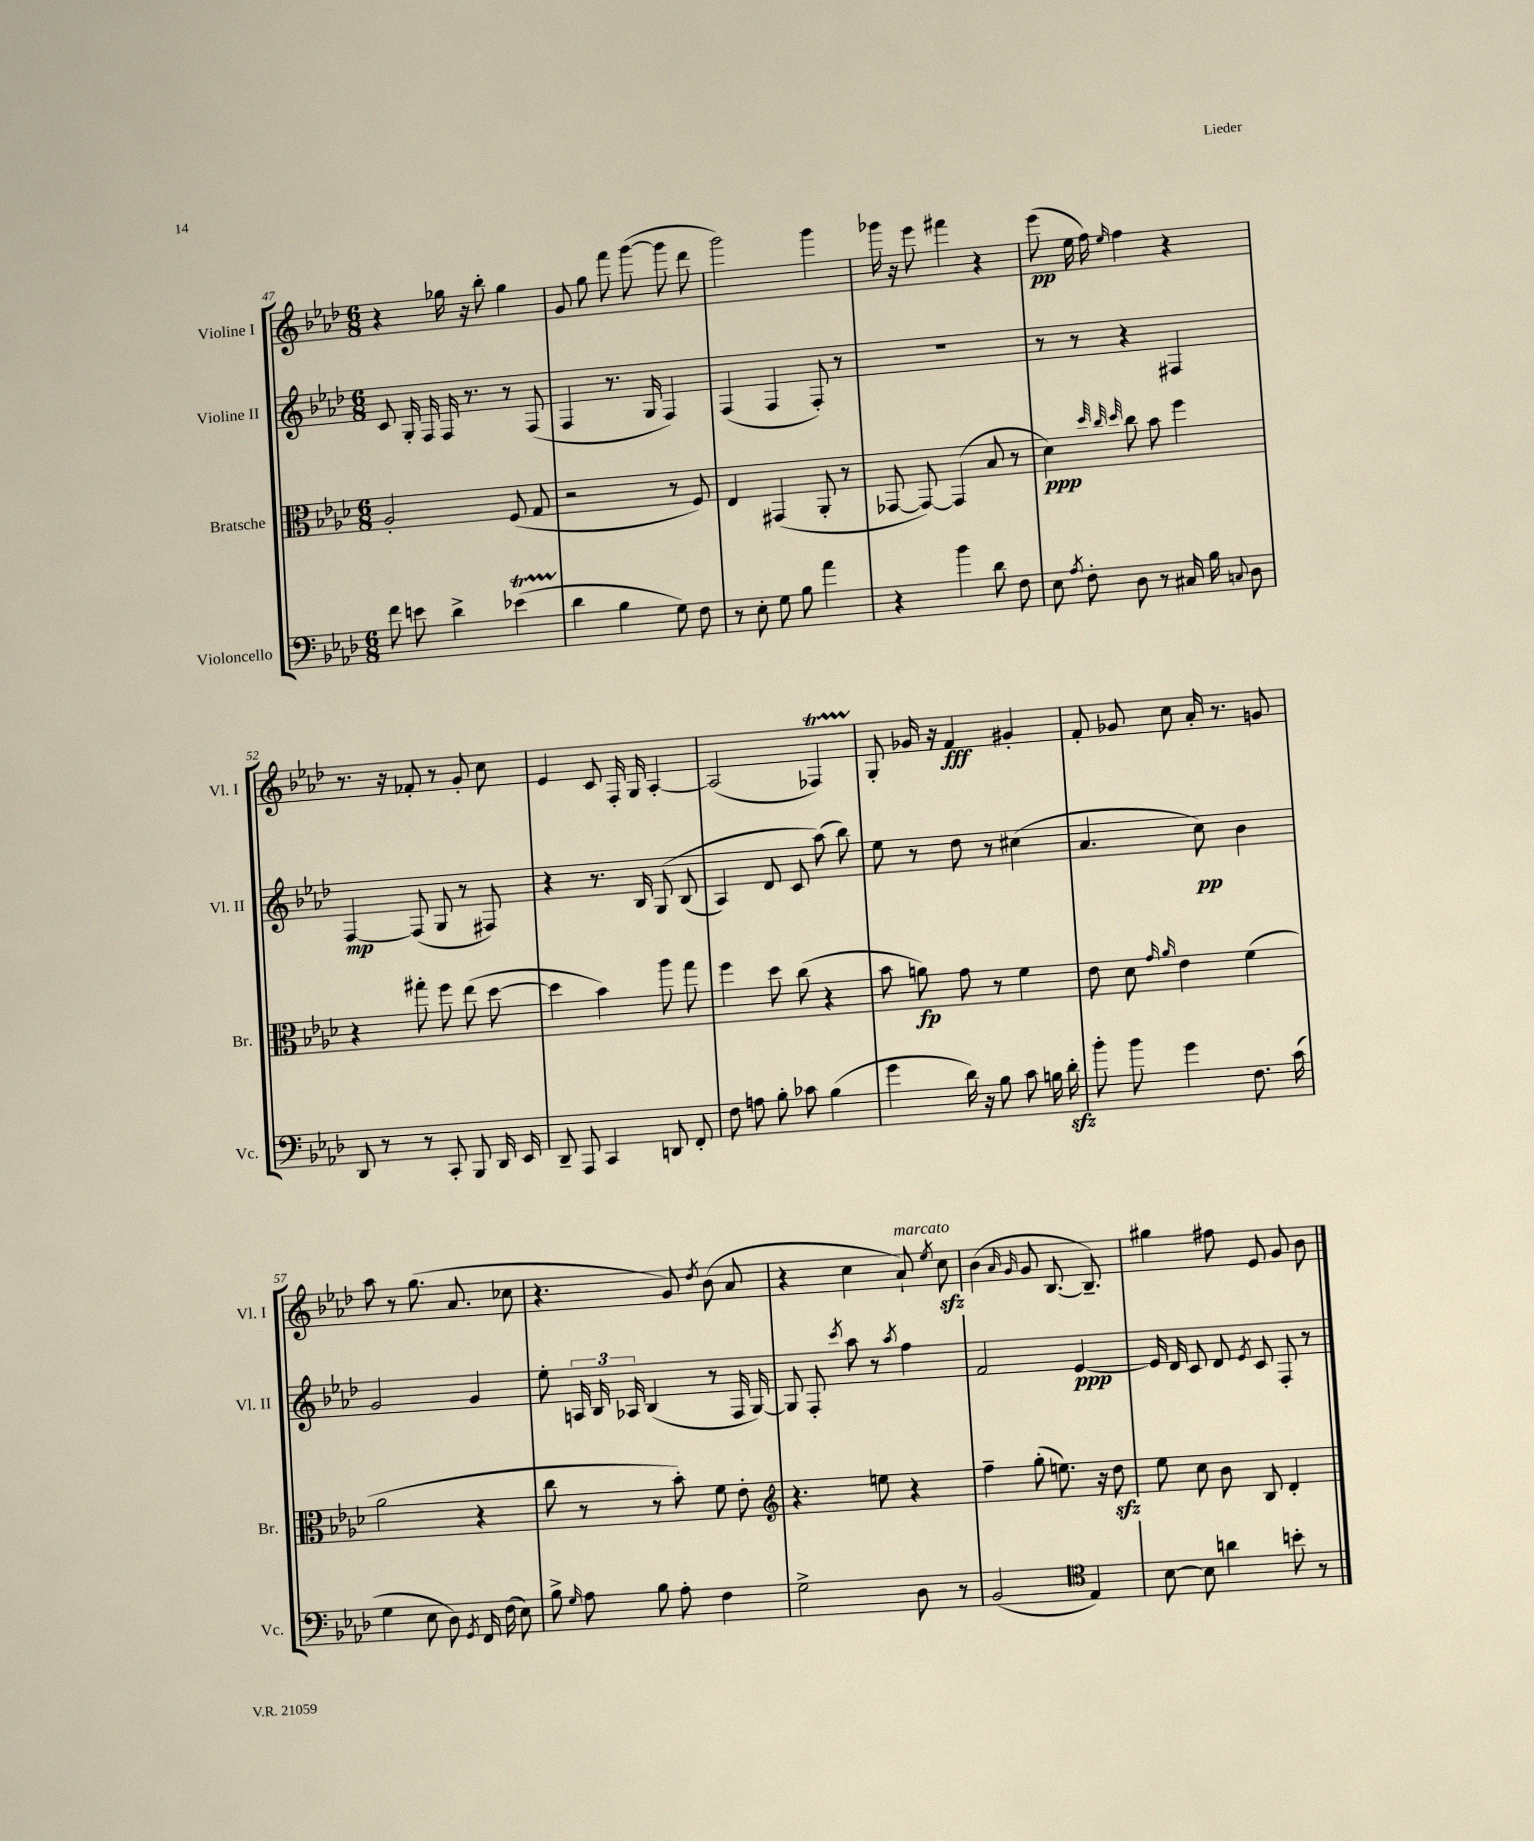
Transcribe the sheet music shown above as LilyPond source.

<<
\new StaffGroup <<
\new Staff = "s0" \with { instrumentName = "Violine I" shortInstrumentName = "Vl. I" } {
    \clef treble \key aes \major \numericTimeSignature \time 6/8
    \autoBeamOff r4 ges''16 r16 bes''8-. ges''4 |
    g'8 g''8 f'''8 g'''8~( g'''8 des'''8 |
    g'''2) g'''4 |
    ges'''16 r16 ees'''8 fis'''4 r4 |
    ees'''8\pp( ees''16 f''16) \grace { ees''16 } f''4 r4 |
    r8. r16 fes'8-. r8 g'8-. c''8 |
    ees'4 c'8 f16-. g16 aes4~-. |
    aes2( fes4\startTrillSpan) |
    g8-.\stopTrillSpan ges'16 r16 f'4\fff gis'4-. |
    f'8-. ges'8 c''8 aes'16-. r8. g'8 |
    aes''8 r8 g''8.( aes'8. ces''8 |
    r4. g'8) \acciaccatura { des''8 } bes'8( aes'8 |
    r4 c''4 aes'8-!^\markup { \italic "marcato" }) \acciaccatura { ees''8 } c''8\sfz |
    bes'4( \grace { aes'16 g'16 } g'8 bes8.~ bes8.--) |
    gis''4 fis''8 ees'8 g'8 bes'8 \bar "|." |
}
\new Staff = "s1" \with { instrumentName = "Violine II" shortInstrumentName = "Vl. II" } {
    \clef treble \key aes \major \numericTimeSignature \time 6/8
    \autoBeamOff c'8 g16-. f16 f16 r8. r8 f8( |
    f4 r8. g16 f4) |
    f4( f4 f8-.) r8 |
    R2. |
    r8 r8 r4 fis4 |
    f4~\mp f8( g8 r8 fis8) |
    r4 r8. bes16 g8\( bes8( |
    aes4) des'8 c'8 aes''8(\) bes''8) |
    ees''8 r8 des''8 r8 cis''4( |
    aes'4. c''8\pp) bes'4 |
    g'2 g'4 |
    ees''8-. \tuplet 3/2 { a16 bes16 aes16 } bes4( r8 f16 g16~) |
    g8 f8-. \acciaccatura { c'''8 } aes''8 r8 \acciaccatura { aes''8 } f''4 |
    f'2 ees'4~\ppp |
    ees'16 des'16 c'8 des'8 \acciaccatura { ees'8 } c'8 f8-. r8 \bar "|." |
}
\new Staff = "s2" \with { instrumentName = "Bratsche" shortInstrumentName = "Br." } {
    \clef alto \key aes \major \numericTimeSignature \time 6/8
    \autoBeamOff aes2-. f8( g8 |
    r2 r8 f8) |
    ees4 gis,4( aes,8-. r8 |
    ges,8~ ges,8~) ges,4( bes8 r8 |
    des'4\ppp) \grace { des''32 c''32 des''32 } c''8 bes'8 f''4 |
    r4 gis''8-. f''8 ees''8( des''8~ |
    des''4 bes'4) aes''8 g''8 |
    f''4 des''8 c''8( r4 |
    bes'8 a'8\fp) g'8 r8 f'4 |
    ees'8 des'8 \grace { g'16 aes'16 } ees'4 f'4( |
    aes'2 r4 |
    c''8 r8 r8 bes'8-.) f'8 ees'8-. |
    \clef treble r4. e''8 r4 |
    f''4-- g''8-.( e''8.) r16 des''8\sfz |
    ees''8 c''8 bes'8 bes8 des'4-. \bar "|." |
}
\new Staff = "s3" \with { instrumentName = "Violoncello" shortInstrumentName = "Vc." } {
    \clef bass \key aes \major \numericTimeSignature \time 6/8
    \autoBeamOff f'8 e'8 des'4-> ees'4\startTrillSpan( |
    des'4\stopTrillSpan bes4 g8) f8 |
    r8 ees8-. g8 bes8 aes'4 |
    r4 bes'4 des'8 f8 |
    ees8 \acciaccatura { aes8 } f8-. des8 r8 cis16 bes16 \appoggiatura { c8 } des8 |
    des,8 r8 r8 c,8-. bes,,8 des,16 ees,16 |
    des,8-- aes,,8 c,4 d,8 f,8-. |
    f8 a8 bes8-. ces'8 bes4( |
    g'4 des'16) r16 bes8 c'8 b16 des'16-.\sfz |
    bes'8-. bes'8 g'4 f8. c'16( |
    g4 ees8 des8) \acciaccatura { g,8 } f,16 f16( ees8) |
    bes8-> \grace { g16 } aes8 bes8 aes8-. f4 |
    g2-> des8 r8 |
    bes,2( \clef tenor ees4) |
    bes8~ bes8 a'4 b'8-. r8 \bar "|." |
}
>>
>>
\layout { \context { \Score currentBarNumber = #47 } }
